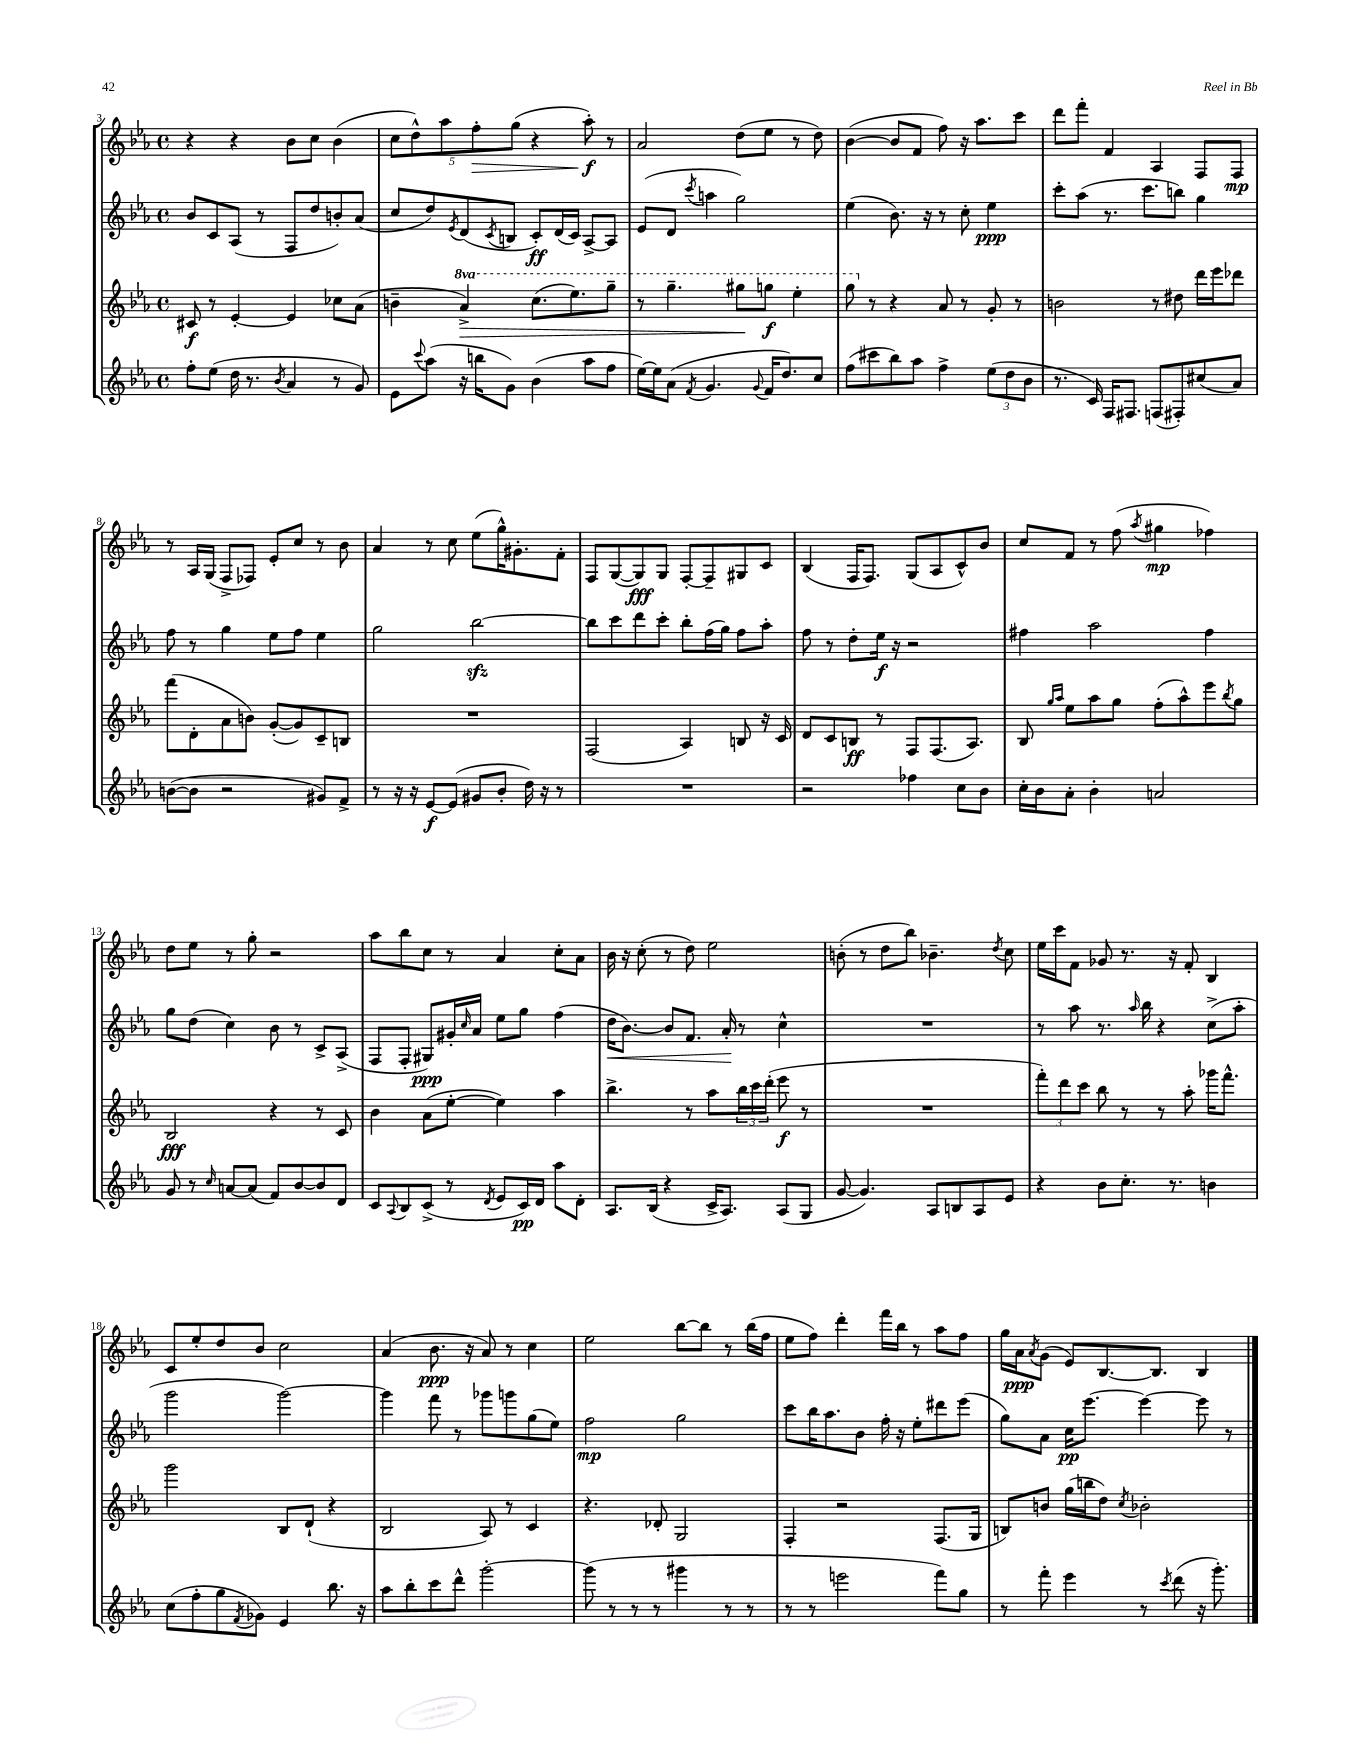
<<
\new StaffGroup <<
\new Staff = "s0" {
    \clef treble \key ees \major \defaultTimeSignature \time 4/4
    r4 r4 bes'8 c''8 bes'4( |
    \tuplet 5/4 { c''8 d''8-^) aes''8 f''8-.\> g''8( } r4 aes''8-.\f\!) r8 |
    aes'2 d''8( ees''8 r8 d''8) |
    bes'4~( bes'8 f'8 f''8) r16 aes''8. c'''8 |
    d'''8 f'''8-. f'4 aes4 f8 f8\mp |
    r8 aes16 g16( f8-> fes8) ees'8-. c''8 r8 bes'8 |
    aes'4 r8 c''8 ees''8( g''16-^) gis'8.-. f'8-. |
    f8 g8~( g8\fff) g8 f8~-. f8-- gis8 c'8 |
    bes4( f16 f8.) g8( aes8 c'8-^) bes'8 |
    c''8 f'8 r8 f''8( \acciaccatura { aes''8 } gis''4\mp fes''4) |
    d''8 ees''8 r8 g''8-. r2 |
    aes''8 bes''8 c''8 r8 aes'4 c''8-. aes'8 |
    bes'16 r16 c''8-.( r8 d''8) ees''2 |
    b'8-.( r8 d''8 bes''8) bes'4.-- \acciaccatura { d''8 } c''8 |
    ees''16 c'''16 f'8 ges'8 r8. r16 f'8-. bes4 |
    c'8 ees''8-. d''8 bes'8 c''2 |
    aes'4( bes'8.\ppp r16 aes'8) r8 c''4 |
    ees''2 bes''8~ bes''8 r8 bes''16( f''16 |
    ees''8 f''8) d'''4-. f'''16 bes''16 r8 aes''8 f''8 |
    g''16 aes'16\ppp \acciaccatura { aes'8 } g'8( ees'8) bes8.~ bes8. bes4 \bar "|." |
}
\new Staff = "s1" {
    \clef treble \key ees \major \defaultTimeSignature \time 4/4
    bes'8 c'8 aes8( r8 f8 d''8 b'8-.) aes'8( |
    c''8 d''8) \acciaccatura { ees'8 } d'8( \acciaccatura { c'8 } b8 c'8-.\ff) d'16( c'16) aes8~-> aes8 |
    ees'8( d'8 \acciaccatura { c'''8 } a''4 g''2) |
    ees''4( bes'8.) r16 r8 c''8-. ees''4\ppp |
    c'''8-. aes''8( r8. c'''8. b''8) g''4 |
    f''8 r8 g''4 ees''8 f''8 ees''4 |
    g''2 bes''2~\sfz |
    bes''8 c'''8 d'''8 c'''8-. bes''8-. f''16( g''16) f''8 aes''8-. |
    f''8 r8 d''8-. ees''16\f r16 r2 |
    fis''4 aes''2 fis''4 |
    g''8 d''8( c''4) bes'8 r8 c'8-> aes8->( |
    f8 f8-. gis8\ppp) gis'16-. \grace { c''16 } aes'16 ees''8 g''8 f''4( |
    d''16\< bes'8.~) bes'8 f'8. aes'16-.\! r8 c''4-^ |
    R1 |
    r8 aes''8 r8. \grace { aes''16 } bes''16 r4 c''8->( aes''8-. |
    g'''2 g'''2~) |
    g'''4 f'''8 r8 ges'''8 g'''8 g''8( ees''8) |
    f''2\mp g''2 |
    c'''8 bes''16 aes''8. bes'8 f''16-. r16 ees''8-. dis'''8 ees'''8( |
    g''8) aes'8 c''16\pp ees'''8.~ ees'''4~ ees'''8 r8 \bar "|." |
}
\new Staff = "s2" {
    \clef treble \key ees \major \defaultTimeSignature \time 4/4 \set Staff.ottavationMarkups = #ottavation-simple-ordinals
    cis'8\f r8 ees'4~-. ees'4 ces''8 aes'8( |
    b'4-- \ottava #1 aes''4->\>) c'''8.( ees'''8.) g'''8-- |
    r8 g'''4.-- gis'''8\! g'''8\f ees'''4-. |
    g'''8 \ottava #0 r8 r4 aes'8 r8 g'8-. r8 |
    b'2 r8 dis''8 d'''16 ees'''16 des'''8 |
    f'''8( d'8-. aes'8 b'8) g'8~-.( g'8) c'8-- b8 |
    R1 |
    f2( aes4) b8 r16 c'16 |
    d'8 c'8 b8\ff r8 f8 f8.( aes8.) |
    bes8 \grace { g''16 aes''16 } ees''8 aes''8 g''8 f''8-.( aes''8-^) ees'''8 \acciaccatura { bes''8 } g''8 |
    bes2\fff r4 r8 c'8 |
    bes'4 aes'8( ees''8~-. ees''4) aes''4 |
    bes''4.-> r8 aes''8 \tuplet 3/2 { bes''16 c'''16 d'''16-.( } ees'''8\f r8 |
    R1 |
    \tuplet 3/2 { f'''8-.) d'''8 c'''8 } bes''8 r8 r8 aes''8-. ges'''16 f'''8.-^ |
    g'''2 bes8 d'8-!( r4 |
    bes2 aes8) r8 c'4 |
    r4. des'8-. g2 |
    f4-. r2 f8.( g16 |
    b8) b'8 g''16( b''16 d''8) \acciaccatura { c''8 } bes'2-. \bar "|." |
}
\new Staff = "s3" {
    \clef treble \key ees \major \defaultTimeSignature \time 4/4
    f''8-. ees''8( d''16 r8. \acciaccatura { bes'8 } aes'4 r8 g'8) |
    ees'8 \appoggiatura { c'''8 } aes''8( r16 b''16 g'8) bes'4( aes''8 f''8 |
    ees''16~) ees''16 aes'8( \acciaccatura { f'8 } g'4. \appoggiatura { g'8 } f'16 d''8.) c''8 |
    f''8( cis'''8 bes''8) aes''8 f''4-> \tuplet 3/2 { ees''8( d''8 bes'8 } |
    r8. c'16) f16 fis8. f8( fis8-.) cis''8( aes'8) |
    b'8~( b'8 r2 gis'8) f'8-> |
    r8 r16 r16 ees'8~\f ees'8( gis'8 bes'8-. d''16) r16 r8 |
    R1 |
    r2 fes''4 c''8 bes'8 |
    c''16-. bes'16 aes'8-. bes'4-. a'2 |
    g'8 r8 \grace { c''16 } a'8~ a'8( f'8) bes'8~ bes'8 d'8 |
    c'8 \appoggiatura { aes8 } bes8 c'8->( r8 \acciaccatura { d'8 } ees'8 c'16\pp) d'16 aes''8 d'8-. |
    aes8. bes16( r4 c'16-> aes8.) aes8( g8 |
    g'8~ g'4.) aes8 b8 aes8 ees'8 |
    r4 bes'8 c''8.-. r8. b'4 |
    c''8( f''8-. g''8 \acciaccatura { f'8 } ges'8) ees'4 bes''8. r16 |
    aes''8 bes''8-. c'''8 d'''8-^ g'''2~-. |
    g'''8( r8 r8 r8 gis'''4 r8 r8 |
    r8 r8 e'''2 f'''8) g''8 |
    r8 f'''8-. ees'''4 r8 \acciaccatura { c'''8 } d'''8( r16 g'''8.-.) \bar "|." |
}
>>
>>
\layout { \context { \Score currentBarNumber = #3 } }
